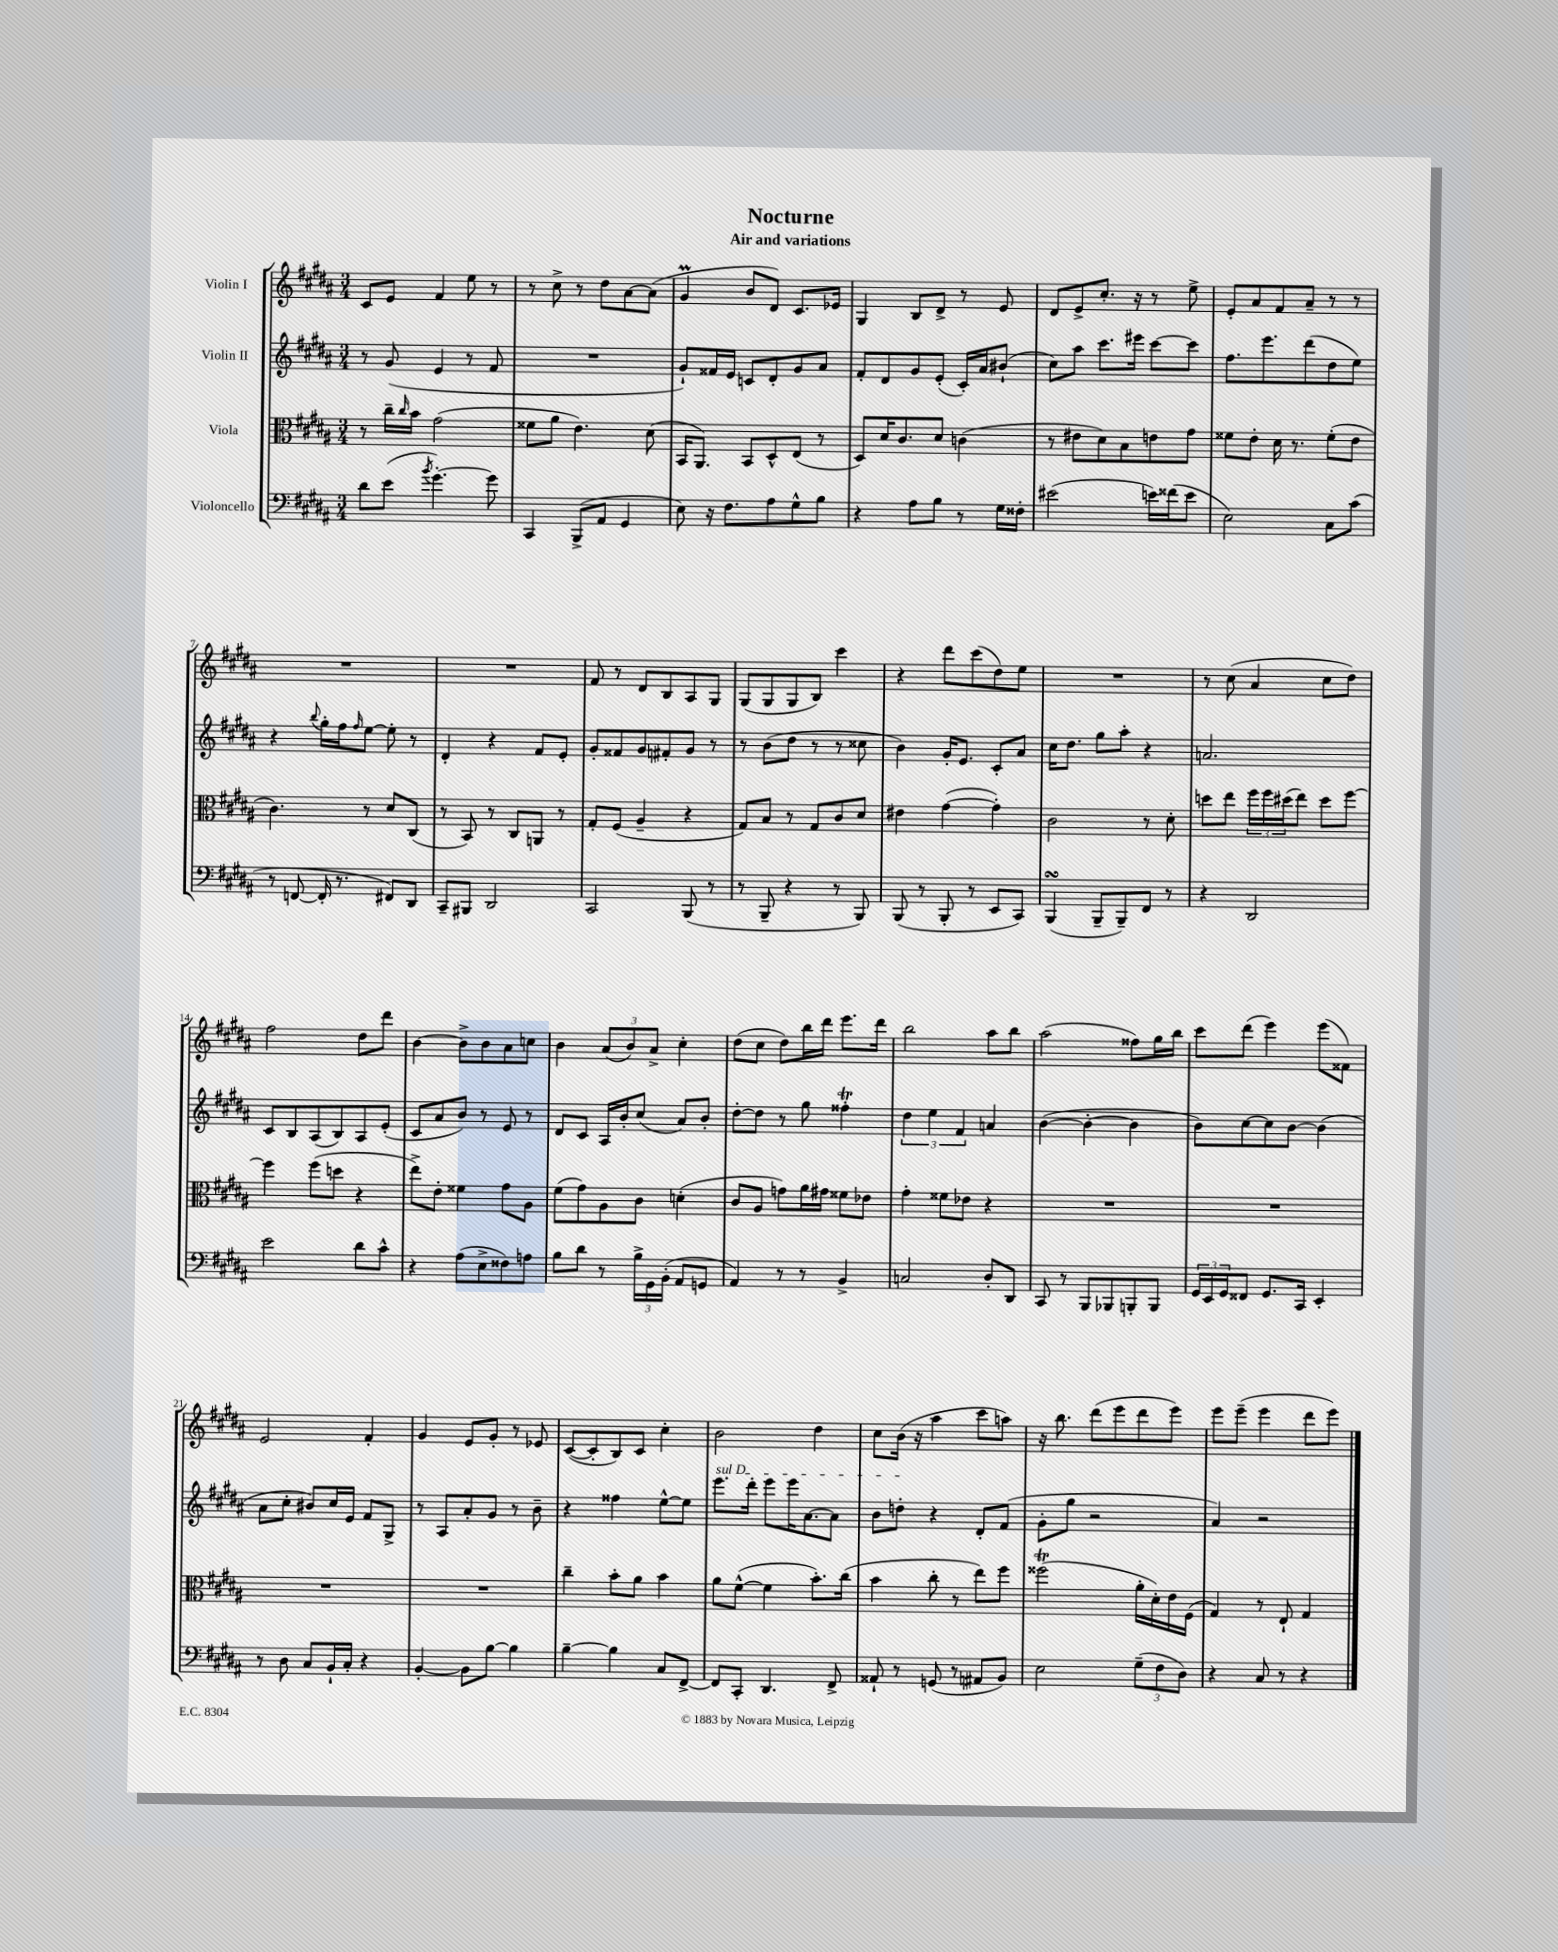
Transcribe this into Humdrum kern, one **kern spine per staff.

**kern	**kern	**kern	**kern
*staff4	*staff3	*staff2	*staff1
*clefF4	*clefC3	*clefG2	*clefG2
*k[f#c#g#d#a#]	*k[f#c#g#d#a#]	*k[f#c#g#d#a#]	*k[f#c#g#d#a#]
*M3/4	*M3/4	*M3/4	*M3/4
8d#	8r	8r	8c#
(8e	16cc#~	(8g#	8e
.	16qqcc#	.	.
.	16b	.	.
8qb	.	.	.
[4.g#')	(2g#	4e	4f#
.	.	8r	8ee
8g#]	.	8f#	8r
=	=	=	=
4CC#	8f##	2.r	8r
.	8a#	.	8cc#^
(8BBB^	4.e)	.	8r
8AA#	.	.	8dd#
4GG#	.	.	[8a#
.	(8d#	.	(8a#]
=	=	=	=
8E)	16BB	8g#`)	4g#
.	8.AA#)	.	.
16r	.	16f##	.
8.F#	.	16e	.
.	8BB	8c	8b
8A#	8D#^^	8d#'	8d#)
8G#^^	(8E	8g#	8.c#
8B	8r	8a#	.
.	.	.	16e-
=	=	=	=
4r	8D#)	8f#'	4G#
.	16d#	8d#	.
.	8.c#	.	.
8A#	.	8g#	8B
8B	8d#	(8e'	8d#^
8r	(4c	16c#')	8r
.	.	16a#	.
16G#	.	(8b#`	8e
16F##'	.	.	.
=	=	=	=
(2e#	8r	8cc#)	8d#
.	8e#	8aa#	8e^
.	8d#)	8.ccc#	8.cc#'
.	8B	.	.
.	.	16eee#	16r
16e)	8e	[8ccc#	8r
(16f##	.	.	.
8e	8g#	8ccc#]	8ee^
=	=	=	=
2E)	8f##	8.ff#	8e'
.	8e'	.	8a#
.	.	8.eee	.
.	16d#	.	8f#
.	8.r	.	.
.	.	(8ddd#	8a#~
8C#	(8f##'	8dd#	8r
(8c#	8e	8ee)	8r
=	=	=	=
8r	4.c#)	4r	2.r
[8FF	.	.	.
.	.	8qqbb	.
16FF']	.	16gg#'	.
8.r	.	16ff#	.
.	.	16qqff#	.
.	8r	[8ee	.
8FF#)	8d#	8ee']	.
8DD#	(8C#	8r	.
=	=	=	=
8CC#~	8r	4d#'	2.r
8BBB#	8BB)	.	.
2DD#	8r	4r	.
.	8C#	.	.
.	8AA	8f#	.
.	8r	8e'	.
=	=	=	=
2CC#	8G#'	8g#'	8f#
.	(8F#	8f##	8r
.	4A#~	8g#	8d#
.	.	8f#'	8B
(8BBB	4r	8g#	8A#
8r	.	8r	8G#
=	=	=	=
8r	8G#)	8r	(8G#
8BBB~	8B	(8b	8G#
4r	8r	8dd#	8G#
.	8G#	8r	8B)
8r	8c#	8r	4ccc#
8BBB)	8d#	8cc##	.
=	=	=	=
(8BBB	4e#	4b)	4r
8r	.	.	.
8BBB'	([4g#	16g#'	8ddd#
.	.	8.e	.
8r	.	.	(8ccc#
8EE	4g#'])	8c#'	8dd#)
8CC#)	.	8a#	8ee
=	=	=	=
(4BBB	2c#	16cc#	2.r
.	.	8.dd#	.
8BBB~	.	8gg#	.
8BBB~)	.	8aa#'	.
8FF#	8r	4r	.
8r	8d#'	.	.
=	=	=	=
4r	8dd	2.a	8r
.	8ee	.	(8cc#
2DD#	24ff#	.	4a#
.	24ff#	.	.
.	(24dd#	.	.
.	8ee)	.	.
.	8dd#	.	8cc#
.	[8ff#	.	8dd#)
=	=	=	=
2e	4ff#]	8c#	2ff#
.	.	8B	.
.	(8ff#	(8A#	.
.	8dd	8B)	.
8d#	4r	8A#	8dd#
8c#^^	.	(8e'	8ddd#
=	=	=	=
4r	8ee^)	8c#	[4b
.	8e'	8a#	.
(8A#	4f##	8b)	8b^]
8E^	.	8r	8b
8F##)	8g#	8e	8a#
8A	8A#	8r	8cc
=	=	=	=
8B	(8f#	8d#	4b
8d#	8g#)	8c#	.
8r	8A#	16A#	(12a#
.	.	16b'	.
.	.	.	12b)
24B^	8c#	(8cc#	.
24GG#	.	.	12a#^
(24BB'	.	.	.
8AA#	(4d'	8a#)	4cc#'
8GG	.	8b'	.
=	=	=	=
4AA#)	8c#	[8dd#'	(8dd#
.	8A#	8dd#]	8cc#
8r	8g)	8r	8dd#)
8r	16a#	8gg#	16bb
.	16g#	.	16ddd#
4BB^	8f##	4ff##'	8.eee
.	8e-	.	.
.	.	.	16ddd#
=	=	=	=
2C	4g#'	6dd#	2bb
.	.	6ee	.
.	8f##	.	.
.	.	6f#	.
.	8e-	.	.
8D#'	4r	4a	8aa#
8DD#	.	.	8bb
=	=	=	=
8CC#	2.r	([4b	(2aa#
8r	.	.	.
8BBB	.	4b'_	.
8BBB-	.	.	.
8BBB'	.	4b]	8ff##)
8BBB	.	.	16gg#
.	.	.	16bb
=	=	=	=
24GG#	2.r	8b)	8ccc#
24EE	.	.	.
24GG#	.	.	.
8FF##	.	[8cc#	(8ddd#
8.GG#	.	8cc#]	4eee)
.	.	[8b	.
16CC#	.	.	.
4EE'	.	(4b]	(8eee
.	.	.	8f##)
=	=	=	=
8r	2.r	8a#	2e
8D#	.	8cc#'	.
8C#	.	8b#)	.
16BB`	.	16cc#	.
16C#'	.	16e	.
4r	.	8f#	4f#'
.	.	8G#^	.
=	=	=	=
[4BB'	2.r	8r	4g#
.	.	8A#	.
8BB]	.	8a#'	8e
[8B	.	8g#	8g#'
4B]	.	8r	8r
.	.	8b~	8e-
=	=	=	=
[4B~	4cc#~	4r	([8c#
.	.	.	8c#']
4B]	8b'	4ff##	8B)
.	8a#	.	8c#
8C#	4b	[8ee^^	4cc#'
[8FF#^	.	8ee]	.
=	=	=	=
8FF#]	8a#	8.eee	2b
8CC#'	([8f#^^	.	.
.	.	16ddd#'	.
4.DD#	4f#]	8eee	.
.	.	16eee	.
.	.	[8.a#	.
.	8.b')	.	4dd#
8FF#^	.	8a#]	.
.	(16cc#	.	.
=	=	=	=
8AA##`	4b	8b	8cc#
8r	.	8dd'	(16b
.	.	.	16r
(8GG	8cc#'	4r	4aa#
8r	8r	.	.
8AA#	8ee)	8d#'	8ccc#
8BB)	8ff#	(8f#	8aa)
=	=	=	=
2E	(2ff##	8g#'	16r
.	.	.	8.bb
.	.	8gg#	.
.	.	2r	(8ddd#
.	.	.	8eee
(12G#~	16a#'	.	8ddd#
.	16d#')	.	.
12F#	.	.	.
.	16e	.	8eee)
12D#)	.	.	.
.	(16F#	.	.
=	=	=	=
4r	4G#)	4a#)	8eee
.	.	.	(8eee~
8C#	8r	2r	4eee
8r	8E`	.	.
4r	4G#	.	8ddd#
.	.	.	8eee)
==	==	==	==
*-	*-	*-	*-
